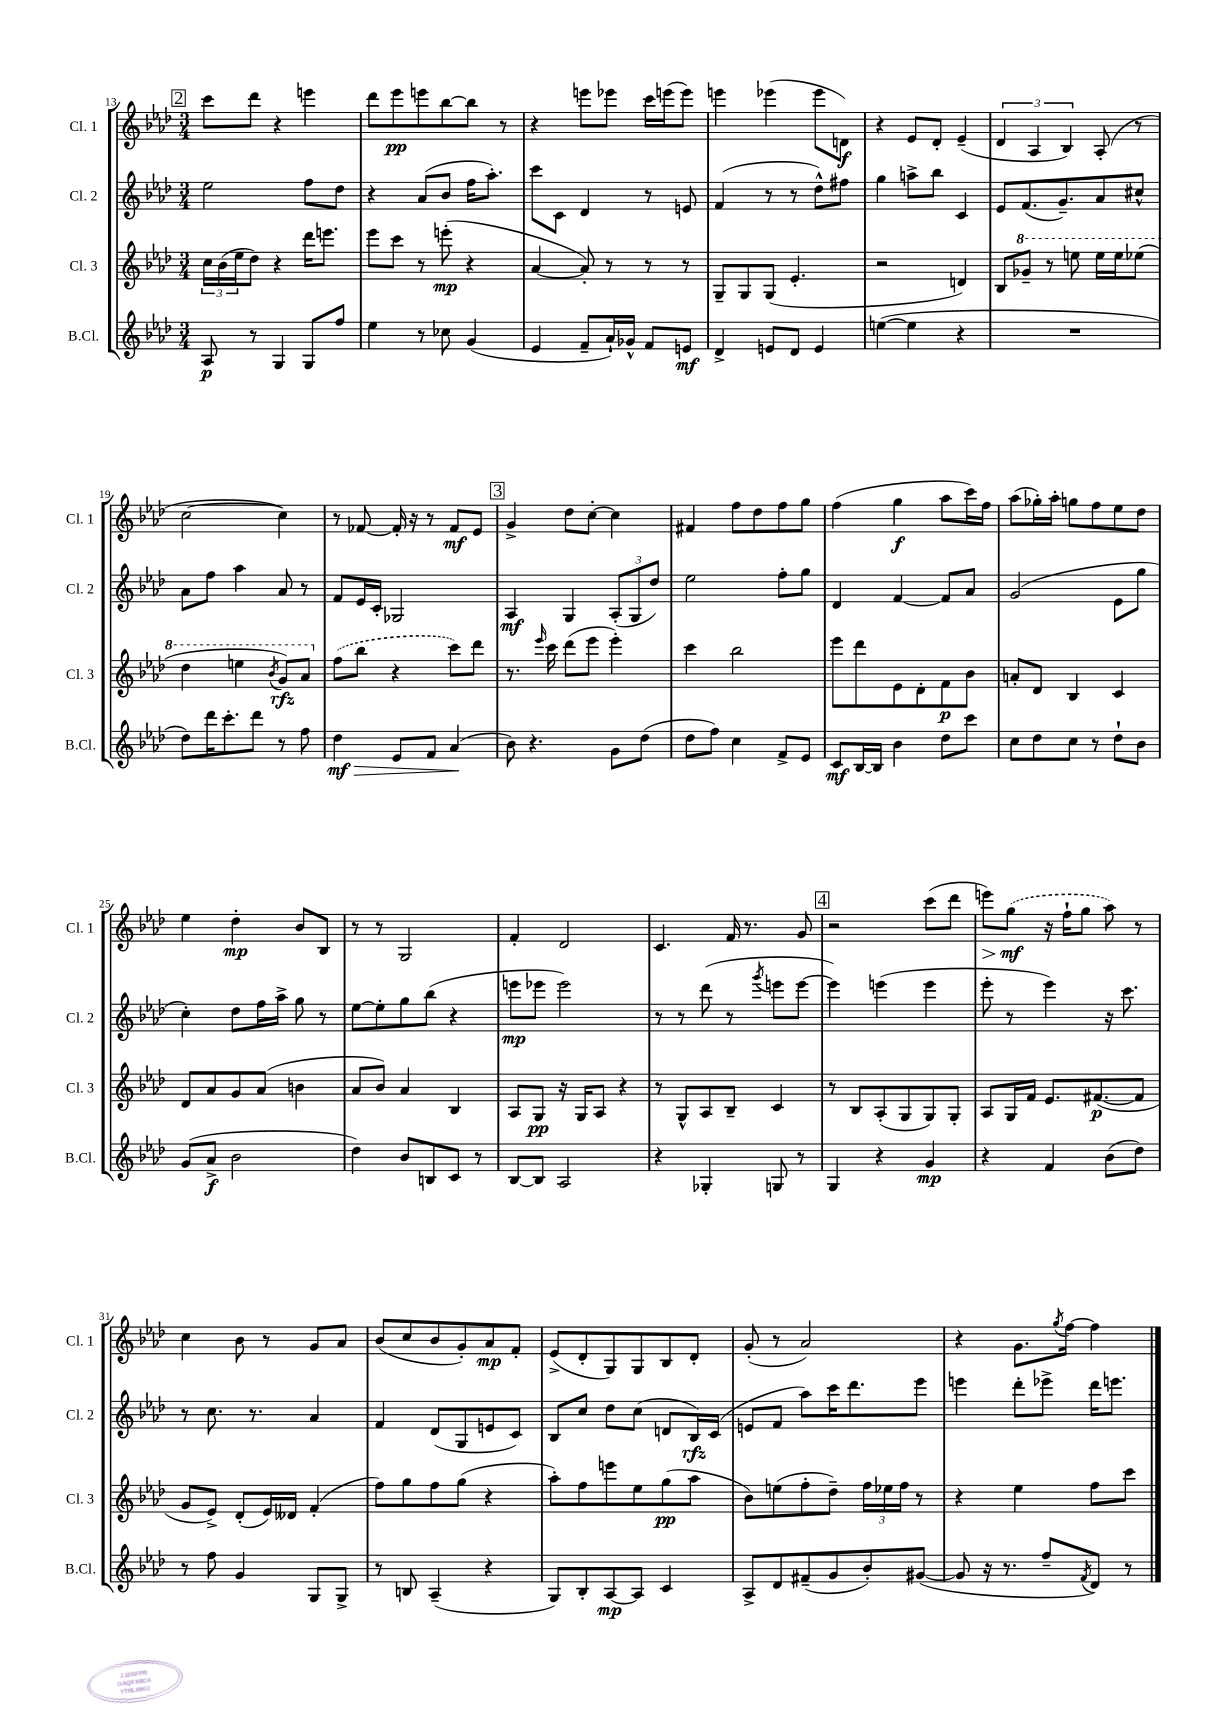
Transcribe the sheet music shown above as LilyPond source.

<<
\new StaffGroup <<
\new Staff = "s0" \with { instrumentName = "Cl. 1" shortInstrumentName = "Cl. 1" } {
    \clef treble \key aes \major \numericTimeSignature \time 3/4
    \mark \markup { \box "2" } c'''8 des'''8 r4 e'''4 |
    des'''8 ees'''8\pp e'''8 bes''8~ bes''8 r8 |
    r4 e'''8 ees'''8 c'''16 e'''16( e'''8) |
    e'''4 ees'''4( ees'''8 d'8\f) |
    r4 ees'8 des'8-. ees'4--( |
    \tuplet 3/2 { des'4 aes4 bes4) } aes8-.( r8 |
    c''2~ c''4) |
    r8 fes'8~ fes'16-. r16 r8 fes'8\mf ees'8 |
    \mark \markup { \box "3" } g'4-> des''8 c''8~-. c''4 |
    fis'4 f''8 des''8 f''8 g''8 |
    f''4( g''4\f aes''8 c'''16) f''16 |
    aes''8( ges''16-.) aes''16-. g''8 f''8 ees''8 des''8 |
    ees''4 des''4-.\mp bes'8 bes8 |
    r8 r8 g2 |
    f'4-. des'2 |
    c'4. f'16 r8. g'8 |
    \mark \markup { \box "4" } r2 c'''8( des'''8 |
    e'''8\>) \once \slurDashed g''8\mf\!( r16 f''16-! g''8 aes''8) r8 |
    c''4 bes'8 r8 g'8 aes'8 |
    bes'8( c''8 bes'8 g'8-.) aes'8\mp f'8-. |
    ees'8->( des'8-. g8) g8 bes8 des'8-. |
    g'8-.( r8 aes'2) |
    r4 g'8. \acciaccatura { g''8 } f''16~ f''4 \bar "|." |
}
\new Staff = "s1" \with { instrumentName = "Cl. 2" shortInstrumentName = "Cl. 2" } {
    \clef treble \key aes \major \numericTimeSignature \time 3/4
    \mark \markup { \box "2" } ees''2 f''8 des''8 |
    r4 aes'8( bes'8 f''16 aes''8.-.) |
    c'''8 c'8 des'4 r8 e'8 |
    f'4( r8 r8 des''8-^) fis''8 |
    g''4 a''8-> bes''8 c'4 |
    ees'8 f'8.( g'8.--) aes'8 cis''8-^ |
    aes'8 f''8 aes''4 aes'8 r8 |
    f'8 ees'16 c'16-. ges2 |
    \mark \markup { \box "3" } aes4\mf g4 \tuplet 3/2 { aes8-.( g8 des''8) } |
    ees''2 f''8-. g''8 |
    des'4 f'4~ f'8 aes'8 |
    g'2( ees'8 g''8 |
    c''4-.) des''8 f''16 aes''16-> g''8 r8 |
    ees''8~ ees''8-. g''8 bes''8( r4 |
    e'''8\mp ees'''8 ees'''2) |
    r8 r8 des'''8( r8 \acciaccatura { g'''8 } e'''8 e'''8~ |
    \mark \markup { \box "4" } e'''4) e'''4( e'''4 |
    ees'''8-. r8 ees'''4) r16 c'''8. |
    r8 c''8. r8. aes'4 |
    f'4 des'8( g8 e'8 c'8) |
    bes8 c''8 des''8 c''8( d'8 bes16\rfz) c'16( |
    e'8 f'8 aes''8) c'''16 des'''8. ees'''8 |
    e'''4 des'''8-. ees'''8-> des'''16 e'''8. \bar "|." |
}
\new Staff = "s2" \with { instrumentName = "Cl. 3" shortInstrumentName = "Cl. 3" } {
    \clef treble \key aes \major \numericTimeSignature \time 3/4
    \mark \markup { \box "2" } \tuplet 3/2 { c''16 bes'16( ees''16 } des''8) r4 des'''16 e'''8. |
    ees'''8 c'''8 r8 e'''8-.\mp( r4 |
    aes'4~ aes'8-.) r8 r8 r8 |
    g8-- g8 g8( ees'4.-. |
    r2 d'4) |
    bes8 \ottava #1 ges''8-- r8 e'''8 e'''16 e'''16 ees'''8( |
    des'''4 e'''4 \acciaccatura { bes''8 } g''8\rfz) aes''8 \ottava #0 |
    \once \slurDashed f''8( bes''8 r4 c'''8) des'''8 |
    \mark \markup { \box "3" } r8. \grace { ees'''16 } c'''16 des'''8( ees'''8 ees'''4-.) |
    c'''4 bes''2 |
    ees'''8 des'''8 ees'8 des'8-. f'8\p bes'8 |
    a'8-. des'8 bes4 c'4 |
    des'8 aes'8 g'8 aes'8( b'4 |
    aes'8 bes'8) aes'4 bes4 |
    aes8 g8\pp r16 g16 aes8 r4 |
    r8 g8-^ aes8 bes8-- c'4 |
    \mark \markup { \box "4" } r8 bes8 aes8-.( g8 g8) g8-. |
    aes8 g16 f'16 ees'8. fis'8.~\p( fis'8 |
    g'8 ees'8->) des'8-.( ees'16) deses'16 f'4-.( |
    f''8) g''8 f''8 g''8( r4 |
    aes''8-.) f''8 e'''8 ees''8 g''8\pp( aes''8 |
    bes'8) e''8( f''8-. des''8--) \tuplet 3/2 { f''16 ees''16 f''16 } r8 |
    r4 ees''4 f''8 c'''8 \bar "|." |
}
\new Staff = "s3" \with { instrumentName = "B.Cl." shortInstrumentName = "B.Cl." } {
    \clef treble \key aes \major \numericTimeSignature \time 3/4
    \mark \markup { \box "2" } aes8\p r8 g4 g8 f''8 |
    ees''4 r8 ces''8 g'4( |
    ees'4 f'8-- aes'16-!) ges'16-^ f'8 e'8\mf |
    des'4-> e'8 des'8 e'4 |
    e''4~( e''4 r4 |
    R2. |
    des''8) des'''16 c'''8.-. des'''8 r8 f''8 |
    des''4\mf\> ees'8 f'8 aes'4\!( |
    \mark \markup { \box "3" } bes'8) r4. g'8 des''8( |
    des''8 f''8) c''4 f'8-> ees'8 |
    c'8\mf bes16~ bes16 bes'4 des''8 c'''8 |
    c''8 des''8 c''8 r8 des''8-! bes'8 |
    g'8( aes'8->\f bes'2 |
    des''4) bes'8 b8 c'8 r8 |
    bes8~ bes8 aes2 |
    r4 ges4-. g8 r8 |
    \mark \markup { \box "4" } g4 r4 g'4\mp |
    r4 f'4 bes'8( des''8) |
    r8 f''8 g'4 g8 g8-> |
    r8 b8 aes4--( r4 |
    g8) bes8-. aes8~\mp aes8 c'4 |
    aes8-> des'8 fis'8--( g'8 bes'8-.) gis'8~( |
    gis'8 r16 r8. f''8-- \acciaccatura { f'8 } des'8) r8 \bar "|." |
}
>>
>>
\layout { \context { \Score currentBarNumber = #13 } }
